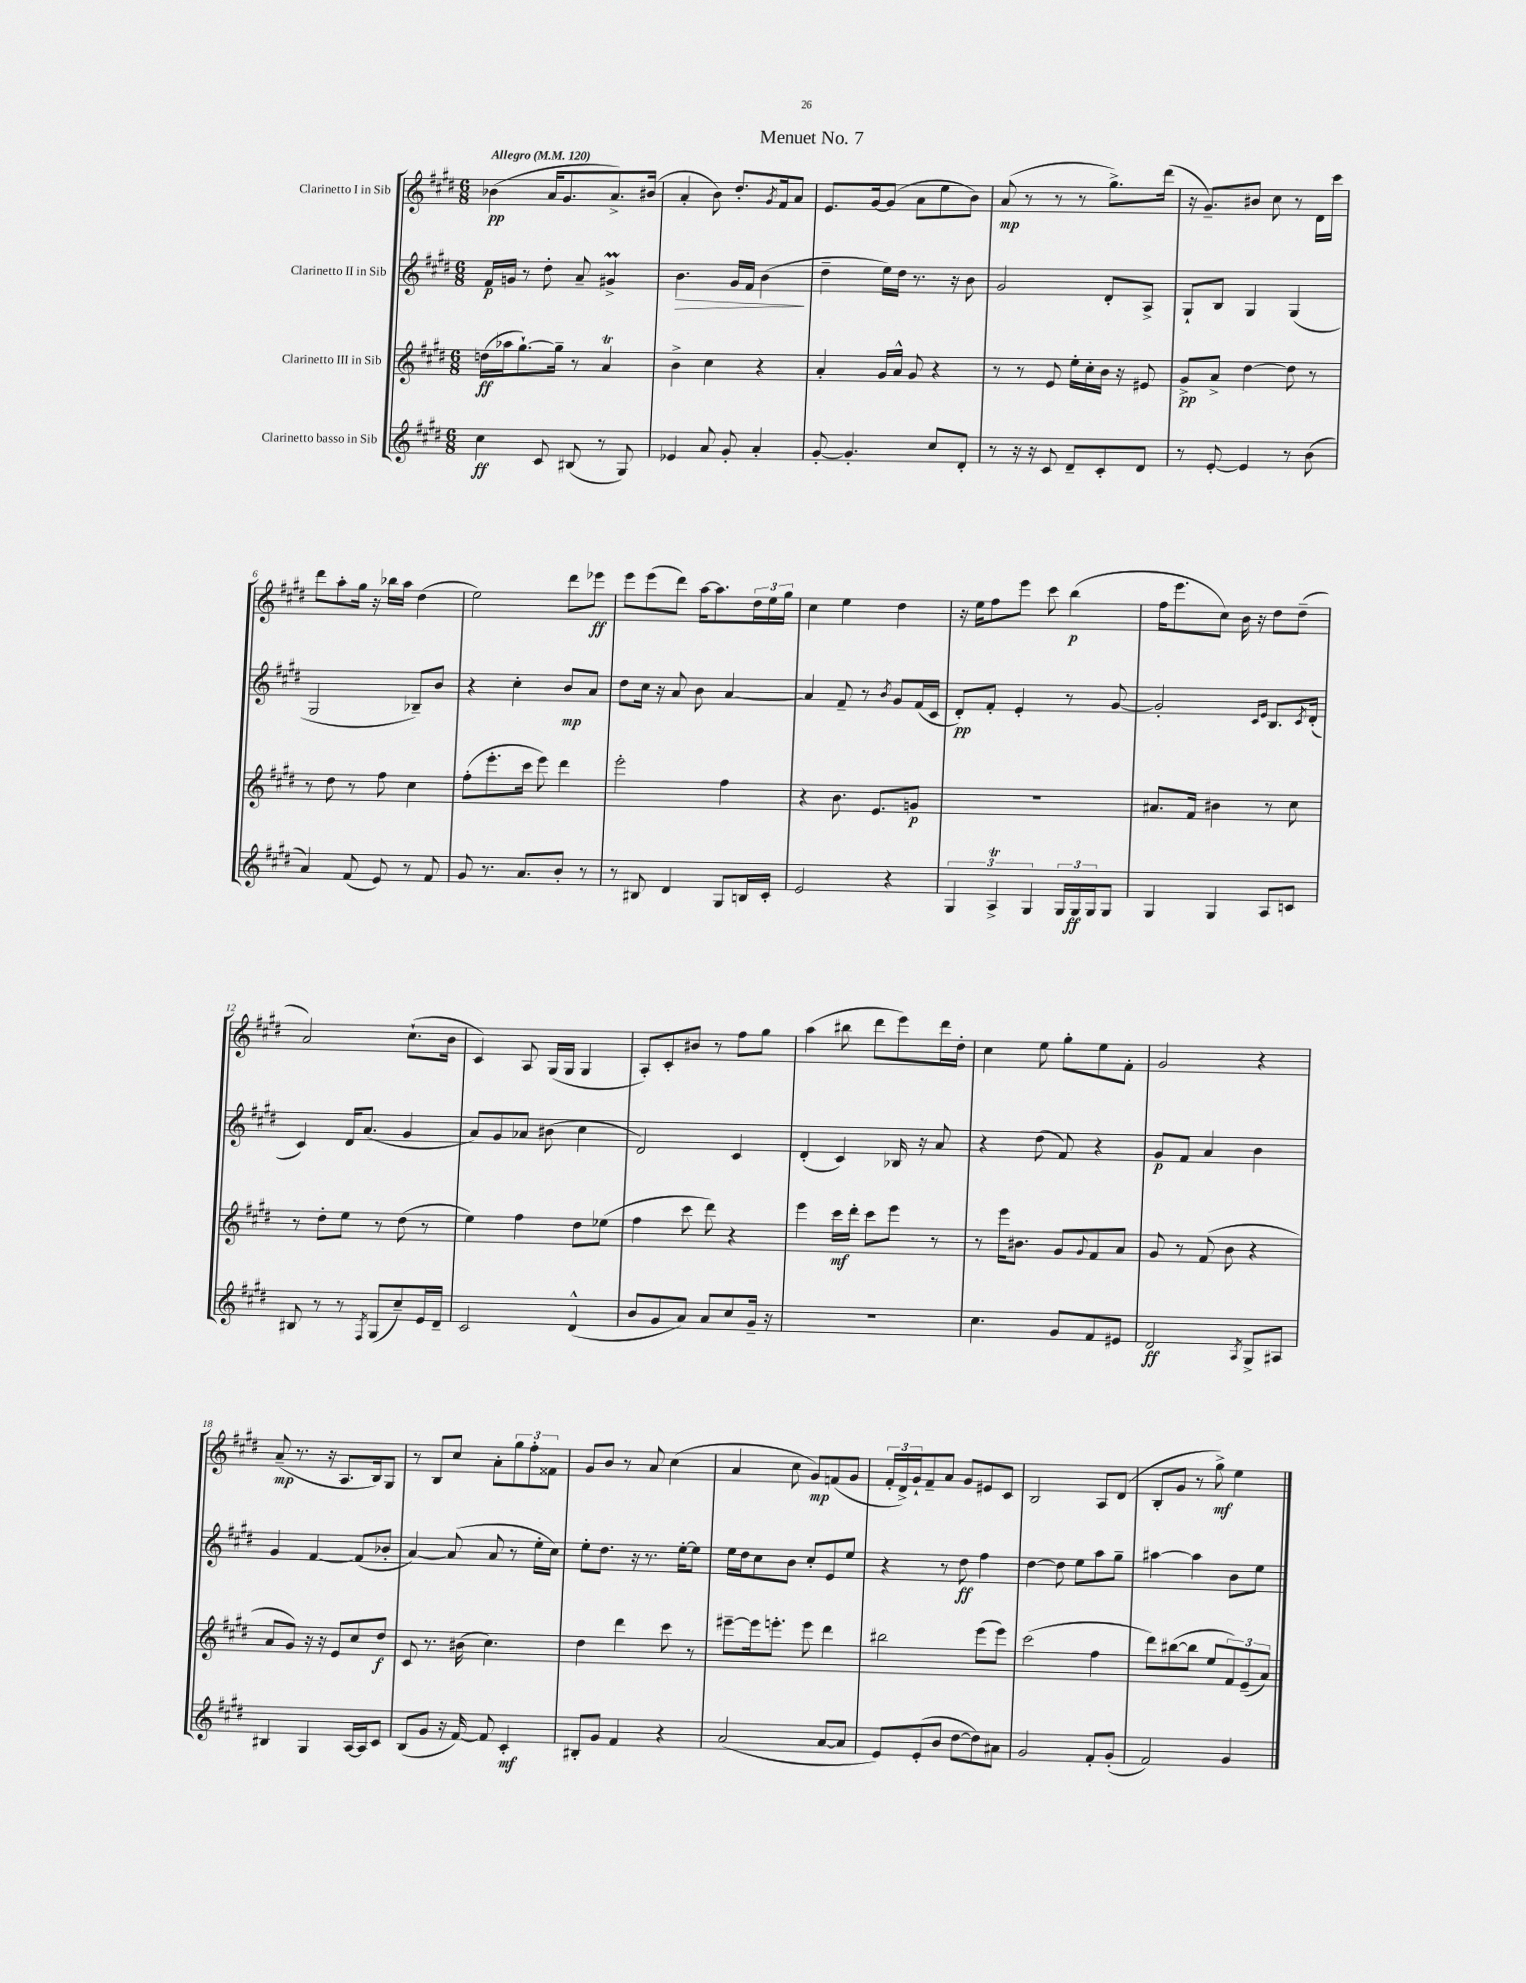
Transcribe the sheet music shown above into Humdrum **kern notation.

**kern	**kern	**kern	**kern
*staff4	*staff3	*staff2	*staff1
*clefG2	*clefG2	*clefG2	*clefG2
*k[f#c#g#d#]	*k[f#c#g#d#]	*k[f#c#g#d#]	*k[f#c#g#d#]
*M6/8	*M6/8	*M6/8	*M6/8
*MM120	*MM120	*MM120	*MM120
4cc#	(16dd	16f#	(4b-
.	16aa-	16g	.
.	[8.gg#`)	8r	.
8c#	.	8dd#'	16a
.	16gg#~]	.	8.g#
(8B#	8r	8a~	.
8r	4a	4g#^	8.a^)
8G#)	.	.	.
.	.	.	(16b#
=	=	=	=
4e-	4b^	4.b	4a'
8a	4cc#	.	8b)
8g#'	.	16g#	8.dd#'
.	.	16f#	.
4a'	4r	(4b	.
.	.	.	8qg#
.	.	.	16f#
.	.	.	8a
=	=	=	=
[8g#'	4a'	4dd#~	8.e
4.g#']	.	.	.
.	.	.	[16g#
.	16g#	16ee)	(8g#]
.	16a^^	16dd#	.
.	8g#	8.r	8a
8cc#	4r	.	8ee
.	.	16r	.
8d#'	.	8b	8b)
=	=	=	=
8r	8r	2g#	(8a
16r	8r	.	8r
16r	.	.	.
8c#	8e	.	8r
8d#~	16ee'	.	8r
.	16cc#'	.	.
8c#'	16b	8d#'	8.gg#^)
.	16r	.	.
8d#	8e#	8A^	.
.	.	.	(16ddd#
=	=	=	=
8r	8g#^	8G#`	16r
.	.	.	8.g#~)
[8e'	8a^	8B	.
4e]	[4dd#	4G#	8b#
.	.	.	8cc#
8r	8dd#]	(4G#	8r
(8b	8r	.	16d#
.	.	.	16ccc#
=	=	=	=
4a)	8r	2G#	8ddd#
.	8dd#	.	8aa'
(8f#	8r	.	16gg#
.	.	.	16r
8e)	8ff#	.	16bb-
.	.	.	16aa
8r	4cc#	8B-~)	(4dd#
8f#	.	8b	.
=	=	=	=
8g#	(8ff#'	4r	2ee)
8.r	8.eee'	.	.
.	.	4cc#'	.
8.a	16ccc#	.	.
.	8eee)	.	.
8b'	4ddd#	8b	8ddd#
8r	.	8a	8eee-
=	=	=	=
8r	2eee'	8dd#	8eee
8B#	.	16cc#	(8eee
.	.	16r	.
4d#	.	8a	8ddd#)
.	.	8b	[16aa
.	.	.	8.aa]
8G#	4ff#	[4a	.
16B	.	.	24dd#
.	.	.	24ee
16c#'	.	.	.
.	.	.	24gg#
=	=	=	=
2e	4r	4a]	4cc#
.	8.b	8f#~	4ee
.	.	8r	.
.	8.e	.	.
.	.	8qb	.
4r	.	8g#	4dd#
.	8g	(16f#	.
.	.	16c#	.
=	=	=	=
6G#	2.r	8d#')	16r
.	.	.	16ee
.	.	8f#'	8ff#
6A^	.	.	.
.	.	4e'	8eee
6G#	.	.	.
.	.	.	8ccc#
24G#	.	8r	(4bb
24G#	.	.	.
24G#	.	.	.
8G#	.	[8g#	.
=	=	=	=
4G#	8.a#	2g#']	16ff#
.	.	.	8.eee
.	16f#	.	.
4G#	4b#	.	8cc#)
.	.	.	16b
.	.	.	16r
.	.	16qqc#	.
.	.	16qqe	.
8A	8r	8.B	8dd#
8c	8cc#	.	(8dd#~
.	.	8qc#	.
.	.	(16d#'	.
=	=	=	=
8B#	8r	4c#)	2a)
8r	8dd#'	.	.
8r	8ee	16d#	.
.	.	(8.a	.
8qF#	.	.	.
(8G#	8r	.	.
8cc#~)	(8dd#	4g#	(8.cc#`
16e	8r	.	.
16d#~	.	.	16b
=	=	=	=
2c#	4ee)	8a)	4c#)
.	.	8g#	.
.	4ff#	8a-	8A
.	.	(8b#	(16G#
.	.	.	16G#
(4d#^^	8dd#	4cc#	4G#
.	(8ee-	.	.
=	=	=	=
8b	4ff#	2d#)	8A')
8g#	.	.	8c#'
8a)	8ccc#	.	8b#
8a	8ddd#)	.	8r
8cc#	4r	4c#	8ff#
16g#~	.	.	8gg#
16r	.	.	.
=	=	=	=
2.r	4eee	(4d#'	(4aa
.	16ccc#	4c#)	8bb#
.	16ddd#'	.	.
.	8ccc#	.	8ddd#
.	8eee	16B-	8eee)
.	.	16r	.
.	8r	8a	16ddd#
.	.	.	16dd#'
=	=	=	=
4.cc#	8r	4r	4cc#
.	16eee	.	.
.	8.b#	.	.
.	.	(8dd#	8ee
8g#	8g#	8f#)	8gg#'
.	8qqg#	.	.
8f#	8f#	4r	8ee
8e#	8a	.	8f#'
=	=	=	=
2d#	8g#	8g#	2g#
.	8r	8f#	.
.	(8f#	4a	.
.	8b	.	.
8qA	.	.	.
8G#^	4r	4b	4r
8A#	.	.	.
=	=	=	=
4B#	8a	4g#	(8a~
.	8g#)	.	8.r
4G#	16r	[4f#	.
.	16r	.	16r
.	8e	.	8.A
[16A	8cc#	(8f#]	.
16A]	.	.	16B)
8c#	8dd#	8b-'	8G#
=	=	=	=
(8B	8c#	[4a)	8r
8g#	8.r	.	8B
16r	.	(8a]	8cc#
[16f#)	(16b#	.	.
8f#]	4.cc#)	8a	8a'
4c#'	.	8r	12gg#
.	.	.	12ff#'
.	.	16ee'	.
.	.	.	12f##
.	.	16cc#)	.
=	=	=	=
8B#'	4dd#	8ee'	8g#
8g#	.	8.dd#	8b
4f#	4ddd#	.	8r
.	.	16r	.
.	.	8.r	8a
4r	8ccc#	.	(4cc#
.	.	[16ee'	.
.	8r	8ee]	.
=	=	=	=
(2a	[8eee#~	16ee	4a
.	.	16dd#	.
.	16eee#]	8cc#	.
.	8.eee'	.	.
.	.	8b	8cc#
.	8eee	8cc#'	8g#)
[8a	4ddd#	8e	(8f
8a]	.	8ee	8g#
=	=	=	=
8e)	2bb#	4r	24f#'
.	.	.	24d#^)
.	.	.	24g#`
(8e'	.	.	8f#~
8b	.	8r	8a
[8dd#	.	8dd#	8g#
8dd#])	(8eee	4ff#	8e#
8a#	8eee)	.	8c#
=	=	=	=
2g#	(2ccc#	[4dd#	2B
.	.	8dd#]	.
.	.	8ee	.
8f#'	4ff#	8aa	8A
(8g#'	.	8gg#~	(8d#
=	=	=	=
2f#)	8ddd#)	[4aa#	8B'
.	([8bb#	.	8g#
.	8bb#]	4aa#]	8r
.	8ee	.	8gg#^)
4g#	12f#)	8b	4ee
.	(12e~	.	.
.	.	8ee	.
.	12a)	.	.
==	==	==	==
*-	*-	*-	*-
